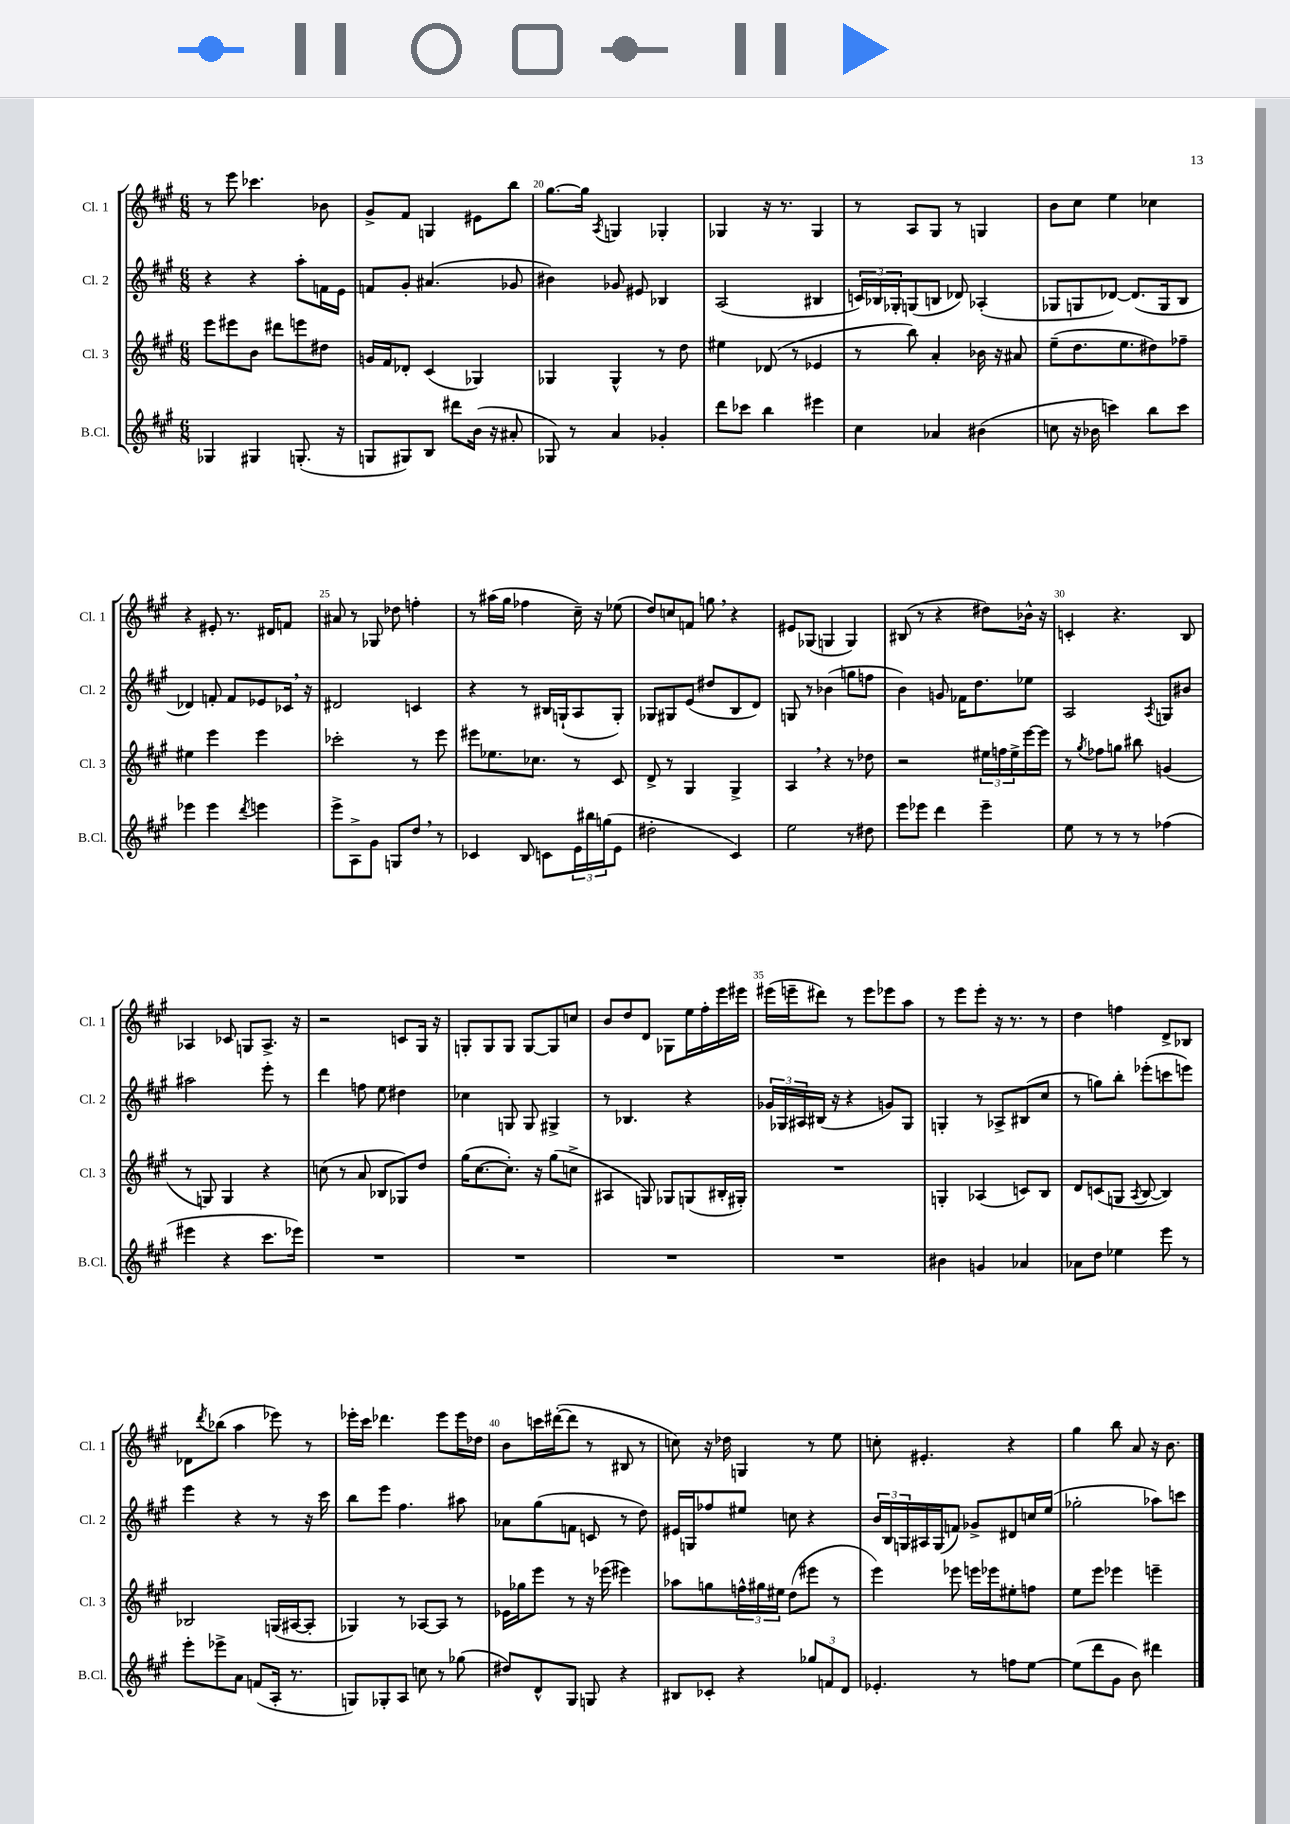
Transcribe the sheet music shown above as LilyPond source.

<<
\new StaffGroup <<
\new Staff = "s0" \with { instrumentName = "Cl. 1" shortInstrumentName = "Cl. 1" } {
    \clef treble \key a \major \numericTimeSignature \time 6/8
    r8 e'''8 ces'''4. bes'8 |
    gis'8-> fis'8 g4 eis'8 b''8 |
    gis''8.~ gis''16 \acciaccatura { a8 } g4 ges4-. |
    ges4 r16 r8. ges4 |
    r8 a8 gis8 r8 g4 |
    b'8 cis''8 e''4 ces''4 |
    r4 eis'8-. r8. dis'16 f'8 |
    ais'8 r8 ges8 des''8 f''4-. |
    r8 ais''16( gis''16 fes''4 cis''16--) r16 ees''8( |
    d''8) c''8 f'8 g''8 \breathe r4 |
    eis'8 ges8( g4 g4) |
    bis8( r8 r4 dis''8) bes'16-^ r16 |
    c'4-. r4. b8 |
    aes4 ces'8 g8 aes8.-> r16 |
    r2 c'8 gis16 r16 |
    g8-. g8 g8 g8~ g8 c''8 |
    b'8 d''8 d'8 ges8 e''16 fis''16-. e'''16 eis'''16 |
    eis'''16( e'''16-- dis'''8) r8 e'''8 ees'''8 a''8 |
    r8 e'''8 e'''8-. r16 r8. r8 |
    d''4 f''4 d'8-> bes8 |
    des'8 \acciaccatura { d'''8 } bes''8( a''4 ees'''8) r8 |
    ees'''16-. cis'''16 des'''4. ees'''8 ees'''16 des''16 |
    b'8 c'''16 dis'''16~-.( dis'''8 r8 bis8 r8 |
    c''8) r16 des''16 g4 r8 e''8 |
    c''8-. eis'4.-. r4 |
    gis''4 b''8 a'8 r16 b'8. \bar "|." |
}
\new Staff = "s1" \with { instrumentName = "Cl. 2" shortInstrumentName = "Cl. 2" } {
    \clef treble \key a \major \numericTimeSignature \time 6/8
    r4 r4 a''8-. f'16 e'16 |
    f'8 gis'8-. ais'4.( ges'8 |
    bis'4) ges'8 eis'8 bes4 |
    a2( bis4 |
    \tuplet 3/2 { c'16) bes16 ges16-. } g8( b8 des'8) aes4-.( |
    ges8 g8 des'8~) des'8.( g16 b8 |
    des'4) f'8-. f'8 ees'8 ces'16 \breathe r16 |
    dis'2 c'4 |
    r4 r8 bis16 g16-!( a8 g8-.) |
    ges8 gis8 e'8( dis''8 b8 d'8) |
    g8 r8 bes'4( g''8 f''8 |
    b'4) g'8 fes'16 d''8. ees''8 |
    a2 \acciaccatura { a8 } g8 bis'8 |
    ais''2 e'''8-. r8 |
    d'''4 f''8 e''8 dis''4 |
    ces''4 g8 g8 gis4-> |
    r8 bes4. r4 |
    \tuplet 3/2 { ges'16 ges16 ais16 } bis16( r16 r4 g'8) ges8 |
    g4-. r8 aes8-> bis8( cis''8 |
    r8 g''8) b''8-. ees'''8-.( c'''8 e'''8) |
    e'''4 r4 r8 r16 cis'''16 |
    b''8 e'''8 fis''4. ais''8 |
    aes'8 gis''8( f'8 c'8 r8 d''8) |
    eis'16 g16 fes''8 eis''8 c''8 r4 |
    \tuplet 3/2 { b'16 b16 g16 } ais16 g16( f'8) ges'8-> dis'8 c''16 e''16( |
    ges''2-. aes''8) c'''8 \bar "|." |
}
\new Staff = "s2" \with { instrumentName = "Cl. 3" shortInstrumentName = "Cl. 3" } {
    \clef treble \key a \major \numericTimeSignature \time 6/8
    e'''8 eis'''8 b'8 dis'''8 e'''8 dis''8 |
    g'16 fis'16 des'8-. cis'4( ges4) |
    ges4 ges4-^ r8 d''8 |
    eis''4 des'8( r8 ees'4 |
    r8 b''8) a'4-. bes'16 r16 ais'8 |
    e''8--( d''8. e''8. dis''8) fes''8-- |
    eis''4 e'''4 e'''4 |
    ces'''2-. r8 e'''8 |
    eis'''8 ees''8. ces''8. r8 cis'8 |
    d'8-> r8 gis4 gis4-> |
    a4 \breathe r4 r8 des''8 |
    r2 \tuplet 3/2 { eis''16 f''16 eis''16-> } e'''16~ e'''16 |
    r8 \acciaccatura { gis''8 } fes''8 g''8 bis''8 g'4( |
    r8 g8) g4 r4 |
    c''8( r8 a'8 bes8 ges8) d''8 |
    gis''16( cis''8.~ cis''8.-.) r16 gis''8( c''8-> |
    ais4 g8) ges8 g8( bis16-. gis16-.) |
    R2. |
    g4-. aes4( c'8) b8 |
    d'8 c'8( g8 \acciaccatura { a8 } b8~ b4) |
    bes2 g16( ais16~ ais8-. |
    ges4) r8 aes8~ aes8 r8 |
    ees'16 ges''16 e'''8 r8 r16 ees'''16( eis'''4) |
    aes''8 g''8 \tuplet 3/2 { f''16-^ gis''16 eis''16 } d''8( eis'''8 r8 |
    e'''4) ees'''8 e'''16 ees'''16 eis''8-. f''8 |
    e''8 e'''8 ees'''4 e'''4-- \bar "|." |
}
\new Staff = "s3" \with { instrumentName = "B.Cl." shortInstrumentName = "B.Cl." } {
    \clef treble \key a \major \numericTimeSignature \time 6/8
    ges4 gis4 g8.-.( r16 |
    g8 gis8) b8 dis'''8 b'16( r16 ais'8-. |
    ges8) r8 a'4 ges'4-. |
    d'''8 ces'''8 b''4 eis'''4 |
    cis''4 aes'4 bis'4( |
    c''8 r16 bes'16 c'''4) b''8 c'''8 |
    ees'''4 ees'''4 \acciaccatura { d'''8 } e'''4 |
    e'''8-> a8-> gis'8 g8 d''8 \breathe r8 |
    ces'4 b8 c'8 \tuplet 3/2 { e'16 bis''16 g''16( } e'8 |
    dis''2-. cis'4) |
    e''2 r8 dis''8 |
    e'''8 ees'''8 d'''4 ees'''4-- |
    e''8 r8 r8 r8 fes''4( |
    eis'''4 r4 cis'''8. ees'''16) |
    R2. |
    R2. |
    R2. |
    R2. |
    bis'4 g'4 aes'4 |
    aes'8 d''8 ees''4 e'''8 r8 |
    e'''8-. ees'''8-> a'8 f'8( a16-. r8. |
    g8) ges8-. a8 c''8 r8 ges''8( |
    dis''8) d'8-^ gis8 g8 r4 |
    bis8 ces'8-. r4 \tuplet 3/2 { ges''8 f'8 d'8 } |
    ees'4.-. r8 f''8 e''8~ |
    e''8( d'''8 gis'8 b'8) dis'''4 \bar "|." |
}
>>
>>
\layout { \context { \Score currentBarNumber = #18 \override BarNumber.break-visibility = ##(#f #t #t) barNumberVisibility = #(every-nth-bar-number-visible 5) } }
